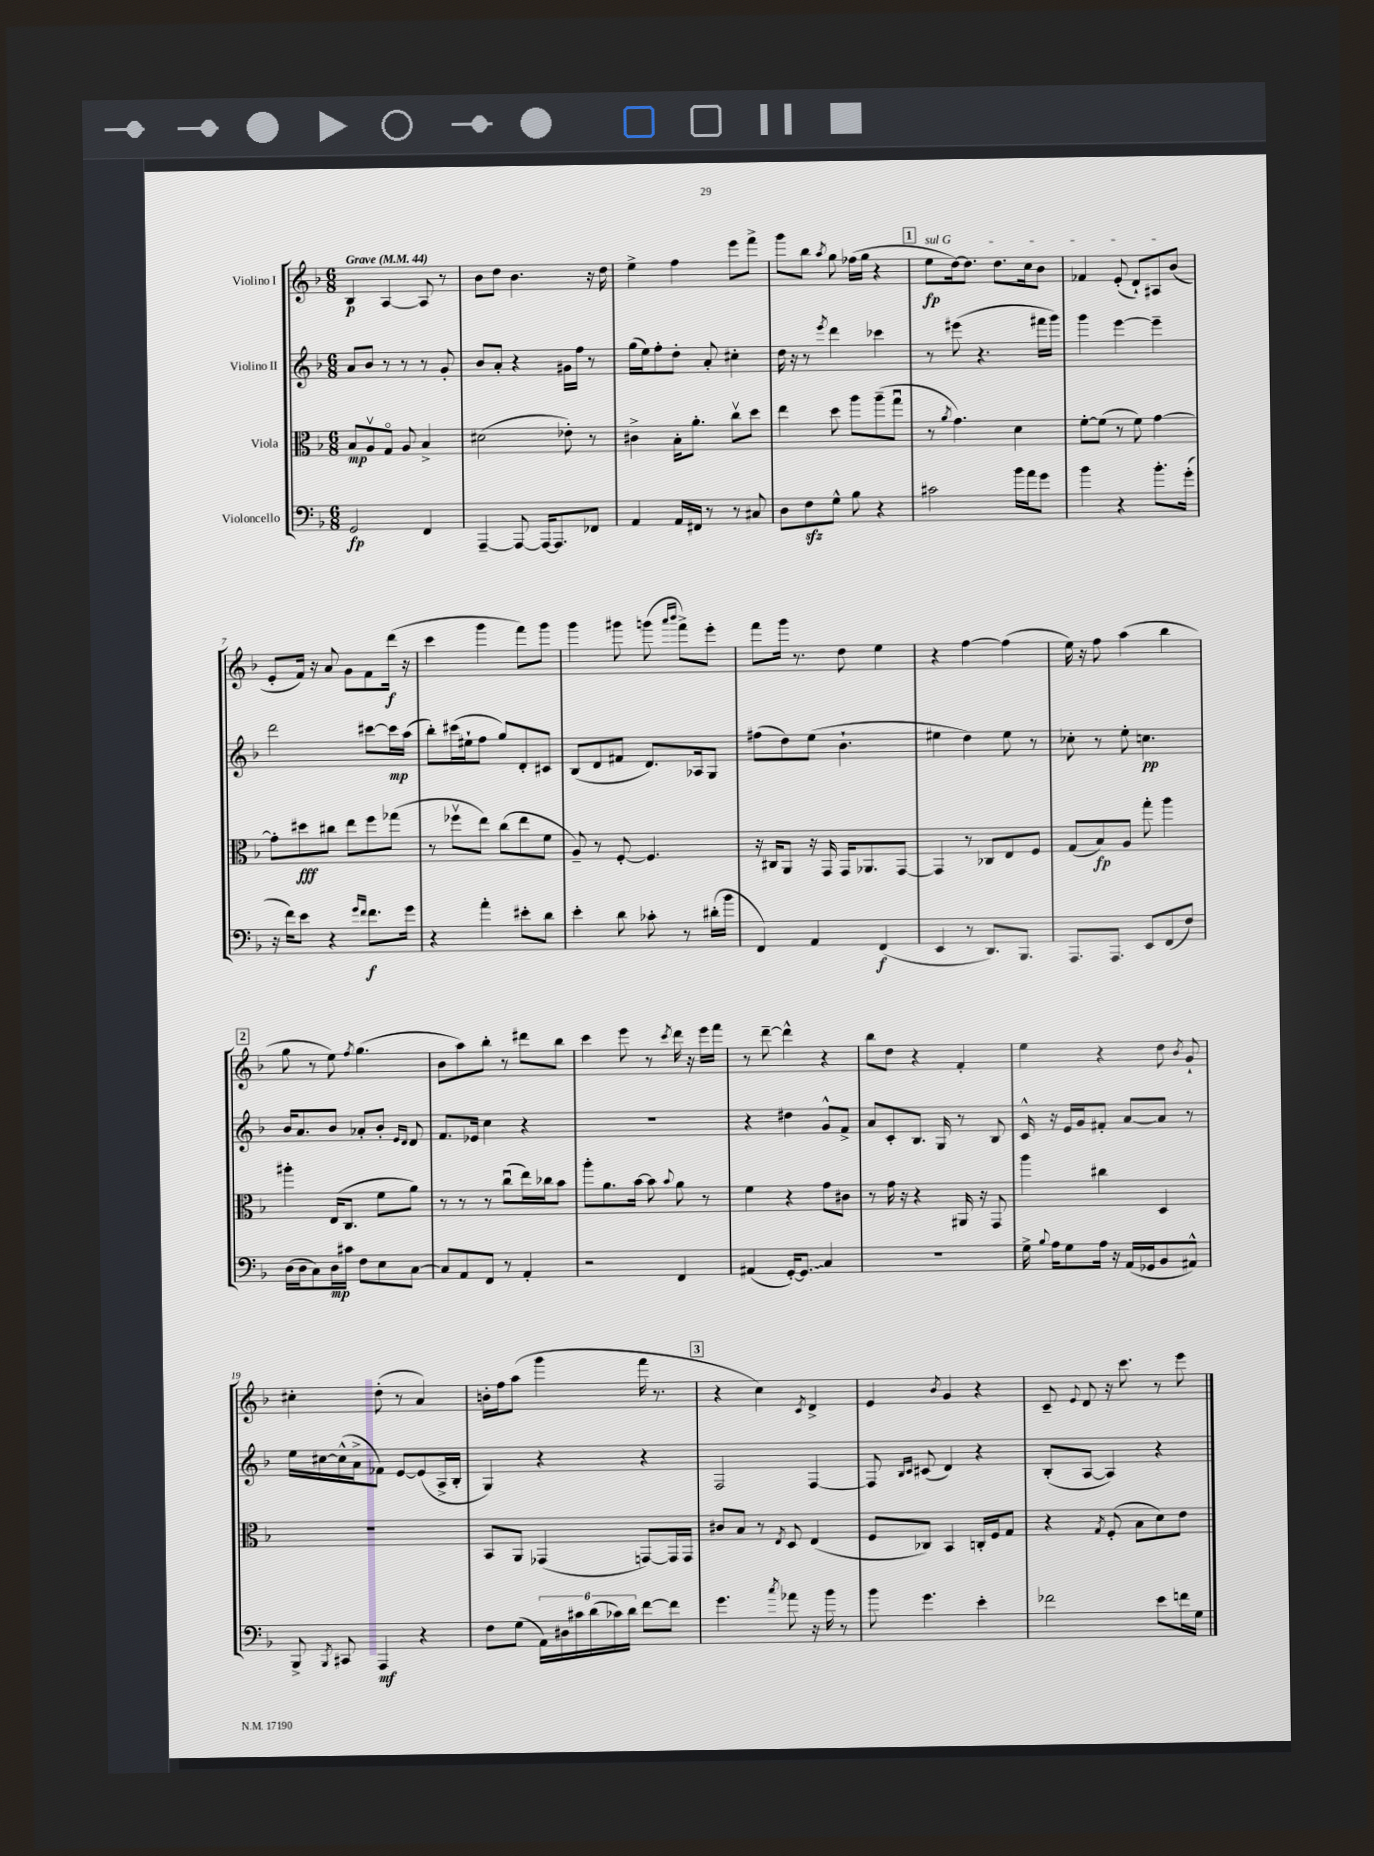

**kern	**kern	**kern	**kern
*staff4	*staff3	*staff2	*staff1
*clefF4	*clefC3	*clefG2	*clefG2
*k[b-]	*k[b-]	*k[b-]	*k[b-]
*M6/8	*M6/8	*M6/8	*M6/8
*MM44	*MM44	*MM44	*MM44
2GG/	8B-/L	8a/L	4B-/
.	8Av/	8b-/J	.
.	8Go/J	8r	[4A/
.	8A/	8r	.
4FF/	4B-^/	8r	8A/]
.	.	8g'/	8r
=	=	=	=
[4AAA~/	(2d#\	8b-/L	8b-\L
.	.	8a'/J	8dd\J
8AAA/_	.	4r	4.b-\
16AAA/_LK	.	.	.
8.AAA/]	.	.	.
.	8e-'\)	16g#\LL	.
.	.	16ff\JJ	.
8FF-/J	8r	8r	16r
.	.	.	16dd\
=	=	=	=
4AA/	4c#^\	(16gg\LL	4ee^\
.	.	16ee\J)	.
.	.	8ff'\	.
16AA/LL	16B-'\LK	8dd'\J	4ff\
16FF#/JJ	8.a'\J	.	.
8r	.	8a'/	.
8r	8ccv\L	4cc#'\	8eee\L
8C#/	8dd\J	.	8fff^\J
=	=	=	=
8D\L	4ee\	16dd\	8ggg\L
.	.	16r	.
8F\	.	8r	8bb-\J
.	.	8qeee/	8qaa/
8G^^\J	8dd\	4ddd\	8gg\
8B-\	8aa\L	.	(16ff-\LL
.	.	.	16gg\JJ
4r	(8aa~\	4ccc-\	4r
.	8ggu\J	.	.
=	=	=	=
2c#\	8r	8r	8ee\L
.	8qa/	.	.
.	4.g\)	(8eee#\	[16dd\k)
.	.	.	8.dd\]J
.	.	4.r	.
.	.	.	8.dd\L
16b-\LL	4d\	.	.
16a\J	.	.	16cc\k
8g\J	.	16fff#\LL	8b-\J
.	.	16ggg\JJ)	.
=	=	=	=
4b-\	[8f'\L	4ggg\	4f-/
.	(8f\]J	.	.
4r	8r	[4eee\	(8e'/
.	8f\)	.	8d`/L)
8.b-'\L	[4g\	4eee~\]	8A#/
.	.	.	(8b-/J
(16g'\Jk	.	.	.
=	=	=	=
16r	8g'\]L	2ddd\	8e'/L
16f\LK)	.	.	.
8e\J	8dd#\	.	16f/Jk)
.	.	.	16r
4r	8cc#\J	.	8a/
.	8ee\L	.	8g\L
16qqg/LL	.	.	.
16qqf/JJ	.	.	.
8.f\L	8ff\	[8ccc#\L	8f\
.	(8gg-\J	16ccc#\]L	(16ddd\Jk
16g\Jk	.	(16aa\JJ	16r
=	=	=	=
4r	8r	8bb-'\L)	4ccc\
.	8ff-v\L	(16ccc#\L	.
.	.	16ee#`\J	.
4a'\	8ee\J)	8ff\J	4ggg\
.	(8cc\L	8gg/L)	.
8e#'\L	8ee\	8d'/	8fff\L)
8d\J	8f\J	8c#/J	8ggg\J
=	=	=	=
4e'\	8A~/)	(8B-/L	4ggg\
.	8r	8d/	.
8d\	[8F'/	8f#/J	8ggg#\
8c-'\	4.F/]	8.d/L)	(8ggg\
.	.	.	16qqaaa/LL
.	.	.	16qqbbb-/JJ
8r	.	.	8fff^\L)
.	.	16A-/k	.
(16d#'\LL	.	8G/J	8eee'\J
16b-\JJ	.	.	.
=	=	=	=
4FF/)	16r	(8ff#\L	8fff\L
.	16C#/LK	.	.
.	8AA/J	8dd\)	16ggg\Jk
.	.	.	8.r
4AA/	16r	(8ee\J	.
.	16GG/	.	.
.	16GG/LK	4.b-`\	8dd\
.	8.AA-/	.	.
(4FF/	.	.	4ee\
.	[8GG/J	.	.
=	=	=	=
4EE/	4GG/]	4ee#\	4r
8r	8r	4dd\)	[4ff\
8.DD/L)	8C-/L	.	.
.	8E/	8ee#\	(4ff\]
8.BBB-/J	.	.	.
.	8F/J	8r	.
=	=	=	=
8.AAA/L	(8G/L	8cc-'\	16ee\)
.	.	.	16r
.	8B-/)	8r	8ff\
8.AAA/J	.	.	.
.	8A/J	8ee'\	(4aa\
8EE/L	8gg'\	4.cc\	.
(8FF/	4aa\	.	4bb-\
8F/J)	.	.	.
=	=	=	=
(16D\LL	4aa#'\	16b-/LK	8gg\
16D\J	.	8.a/	.
8C\)	.	.	8r
16D\L	(16E/LK	8b-/J	8ee\)
16c#\JJ	8.C/J	.	.
.	.	.	8qff/
8F\L	.	8a-'/L	(4.gg\
8E\	8f\L	8b-'/J	.
.	.	16qqe/LL	.
.	.	16qqd/JJ	.
[8C\J	8a\J)	8d/	.
=	=	=	=
8C/]L	8r	8.f/L	8b-\L
8AA/	8r	.	8aa\)
.	.	16e-/Jk	.
8FF/J	8r	4cc\	8bb-'\J
8r	(8ccu\L	.	8r
4AA'/	16ee\L)	4r	8ddd#\L
.	16cc-\J	.	.
.	8b-\J	.	8bb-\J
=	=	=	=
2r	8aa'\L	2.r	4ccc\
.	8.a\	.	.
.	.	.	8eee\
.	[16b-\Jk	.	.
.	8b-\]	.	8r
.	8qqb-/	.	8qccc/
4FF/	8a\	.	16ddd\
.	.	.	16r
.	8r	.	16eee\LL
.	.	.	16fff\JJ
=	=	=	=
(4AA#/	4f\	4r	8r
.	.	.	[8ddd~\
[16GG'/LK)	4r	4dd#\	4ddd^^\]
8.GG/]J	.	.	.
4C/	8g\L	8g^^/L	4r
.	8c#\J	8f^/J	.
=	=	=	=
2.r	8r	8a/L	8bb-\L
.	16g\	8c'/	8dd\J
.	16r	.	.
.	4r	8.B-/J	4r
.	.	16G/	.
.	16AA#/	8r	4f'/
.	16r	.	.
.	8GG/	8B-/	.
=	=	=	=
16G^\	4aa\	16c^^/	4ee\
8qqB-/	.	.	.
16A\LK	.	16r	.
8G\	.	16e/LL	.
.	.	16g/J	.
16A\Jk	4cc#\	8f#'/J	4r
16r	.	.	.
(16AA/LL	.	[8a/L	.
16GG-/J	.	.	.
8BB-/	4D/	8a/]J	8dd\
.	.	.	8qb-/
8AA#^^/J)	.	8r	8g`/
=	=	=	=
8BBB-^/	2.r	16ee\LL	4cc#'\
.	.	[16cc#\	.
8qBBB-/	.	.	.
8CC#/	.	(16cc#^^\]	.
.	.	16a^\J	.
4AAA/	.	8f-\J)	(8dd'\
.	.	[8e/L	8r
4r	.	(8e/]	4a/)
.	.	16A^/L	.
.	.	16B-'/JJ	.
=	=	=	=
8F\L	8BB-/L	4G/)	16b'\LL
.	.	.	16ff\J
(8G\J	8AA/J	.	(8aa\J
24AA\LL)	(4GG-/	4r	4ggg\
24D#\	.	.	.
24c#\	.	.	.
(24d\	.	.	.
24c-\)	.	.	.
24d\JJ	.	.	.
[8f\L	[8GG/L)	4r	16fff\
.	.	.	8.r
8f\]J	16GG/]L	.	.
.	16GG/JJ	.	.
=	=	=	=
4.g\	8c#/L	2F/	4r
.	8B-/J	.	.
.	8r	.	4cc\)
8qcc/	8qE/	.	.
8a-\	8D/	.	.
.	.	.	8qc/
16r	(4E/	[4F/	4d^/
16b-\	.	.	.
8r	.	.	.
=	=	=	=
8b-\	8F/L	8F/]	4e/
.	.	16qqB-/LL	.
.	.	16qqc/JJ	.
4.g\	8C-/J)	(8c#/	.
.	.	.	8qb-/
.	4BB-/	4d/)	4g/
4e'\	16C'/LL	4r	4r
.	16F/J	.	.
.	8G/J	.	.
=	=	=	=
2f-\	4r	(8B-'/L	8c~/
.	.	.	8qqe/
.	.	[8A/J	8d/
.	8qG/	.	.
.	(8F'/	4A/])	16r
.	.	.	8.ccc\
.	8B-\L	.	.
8e\L	8d\)	4r	8r
16f\L	8e\J	.	8eee\
16G\JJ	.	.	.
==	==	==	==
*-	*-	*-	*-
